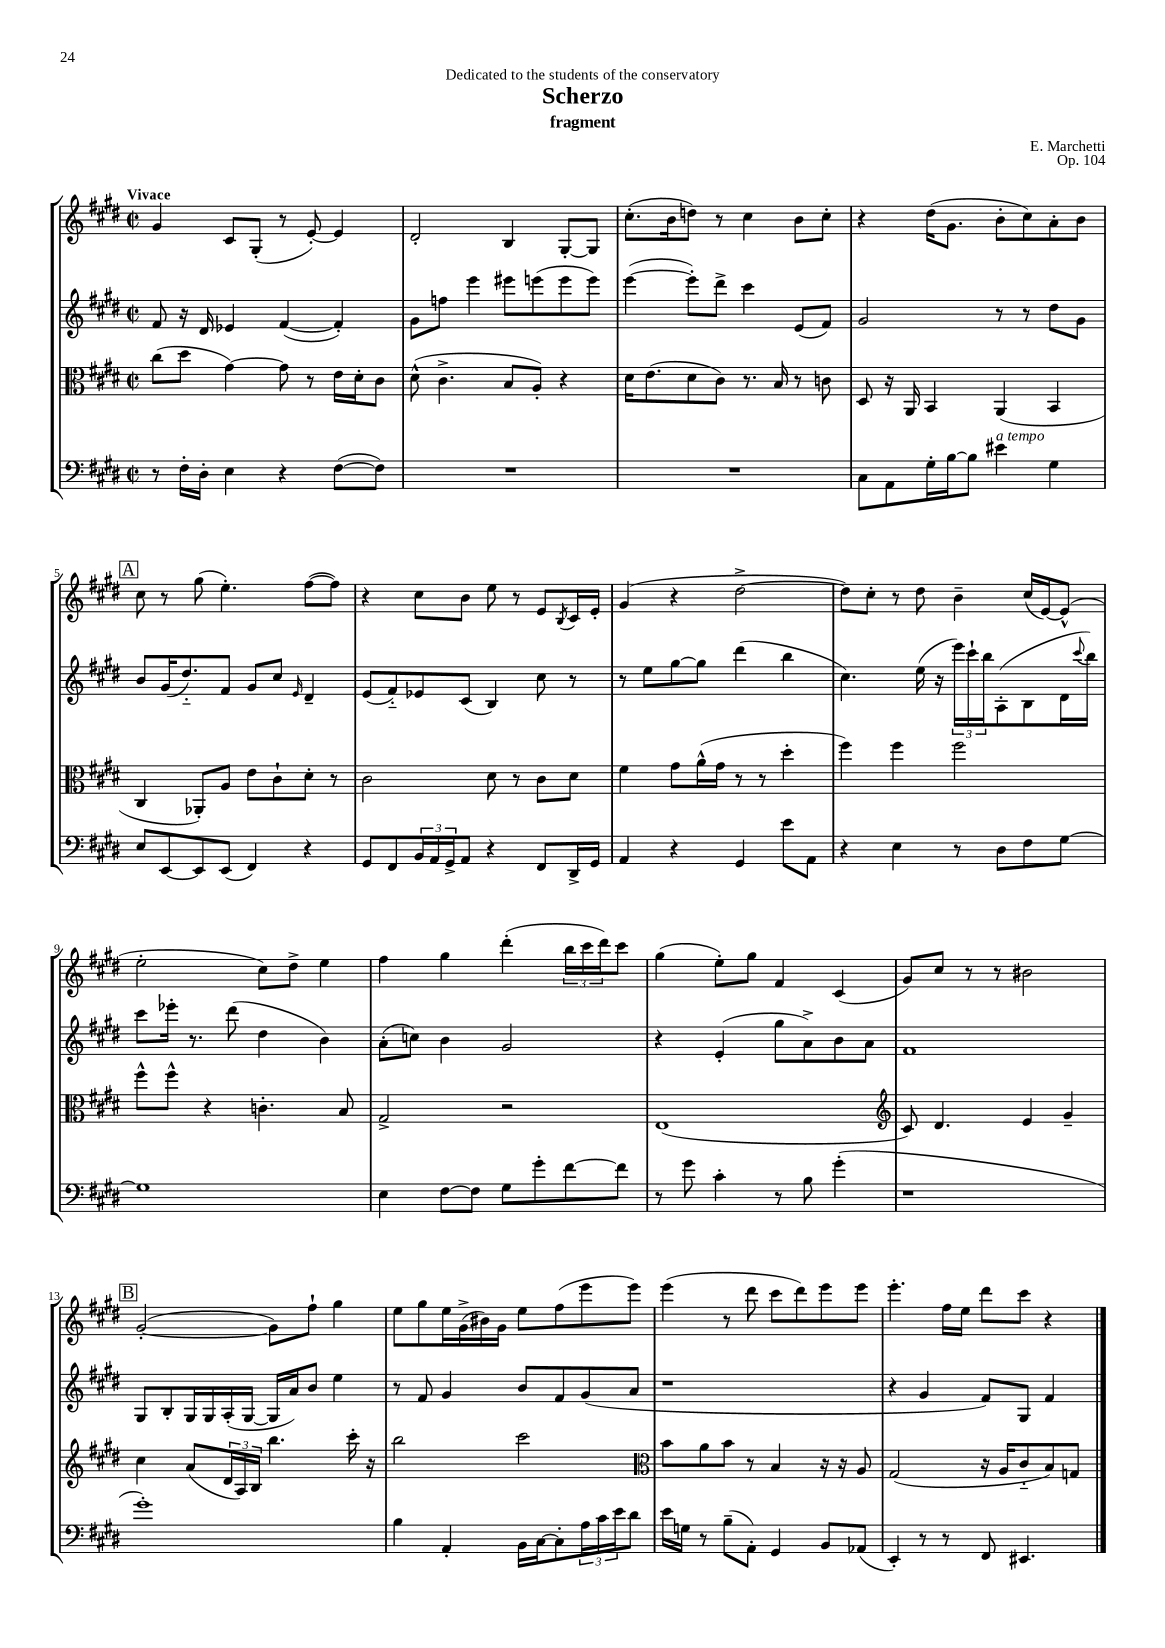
\header { title = "Scherzo" composer = "E. Marchetti" subtitle = "fragment" dedication = "Dedicated to the students of the conservatory" opus = "Op. 104" }
<<
\new StaffGroup <<
\new Staff = "s0" {
    \clef treble \key e \major \defaultTimeSignature \time 2/2 \tempo "Vivace"
    gis'4 cis'8 gis8-.( r8 e'8~-.) e'4 |
    dis'2-. b4 gis8~-. gis8 |
    cis''8.-.( b'16 d''8) r8 cis''4 b'8 cis''8-. |
    r4 dis''16( gis'8. b'8-. cis''8) a'8-. b'8 |
    \mark \markup { \box "A" } cis''8 r8 gis''8( e''4.-.) fis''8~( fis''8) |
    r4 cis''8 b'8 e''8 r8 e'8 \acciaccatura { b8 } cis'16 e'16-. |
    gis'4( r4 dis''2~-> |
    dis''8) cis''8-. r8 dis''8 b'4-- cis''16( e'16~) e'8-^( |
    e''2-. cis''8) dis''8-> e''4 |
    fis''4 gis''4 dis'''4-.( \tuplet 3/2 { b''16 cis'''16 dis'''16) } cis'''8 |
    gis''4( e''8-.) gis''8 fis'4 cis'4( |
    gis'8) cis''8 r8 r8 bis'2 |
    \mark \markup { \box "B" } gis'2~-.( gis'8) fis''8-! gis''4 |
    e''8 gis''8 e''16 gis'16->( bis'16) gis'16 e''8 fis''8( e'''8 e'''8) |
    e'''4( r8 dis'''8 cis'''8 dis'''8) e'''8 e'''8 |
    e'''4.-. fis''16 e''16 dis'''8 cis'''8 r4 \bar "|." |
}
\new Staff = "s1" {
    \clef treble \key e \major \defaultTimeSignature \time 2/2
    fis'8 r16 dis'16 ees'4 fis'4~( fis'4-.) |
    gis'8 f''8 e'''4 eis'''8 e'''8( e'''8 e'''8) |
    e'''4~( e'''8-.) dis'''8-> cis'''4 e'8( fis'8) |
    gis'2 r8 r8 dis''8 gis'8 |
    \mark \markup { \box "A" } b'8 gis'16( dis''8.-_) fis'8 gis'8 cis''8 \grace { e'16 } dis'4-- |
    e'8( fis'8-_) ees'8 cis'8( b4) cis''8 r8 |
    r8 e''8 gis''8~ gis''8 dis'''4( b''4 |
    cis''4.) e''16( r16 \tuplet 3/2 { e'''16) cis'''16-! b''16 } a8-.( b8 dis'16 \appoggiatura { cis'''8 } b''16) |
    cis'''8 ees'''16-. r8. dis'''8( dis''4 b'4) |
    a'8-.( c''8) b'4 gis'2 |
    r4 e'4-.( gis''8 a'8->) b'8 a'8 |
    fis'1 |
    \mark \markup { \box "B" } gis8 b8-. gis16 gis16 a16-.( gis16~ gis16 a'16) b'8 e''4 |
    r8 fis'8 gis'4 b'8 fis'8 gis'8( a'8 |
    r1 |
    r4 gis'4 fis'8) gis8 fis'4 \bar "|." |
}
\new Staff = "s2" {
    \clef alto \key e \major \defaultTimeSignature \time 2/2
    cis''8( dis''8 gis'4~) gis'8 r8 e'16 dis'16-. cis'8 |
    dis'8-^( cis'4.-> b8 a8-.) r4 |
    dis'16 e'8.( dis'8 cis'8) r8. b16 r8 c'8 |
    dis8 r16 a,16 b,4 a,4( b,4 |
    \mark \markup { \box "A" } cis4 aes,8-.) a8 e'8 cis'8-! dis'8-. r8 |
    cis'2 dis'8 r8 cis'8 dis'8 |
    fis'4 gis'8 a'16-^( gis'16 r8 r8 dis''4-. |
    fis''4) fis''4 fis''2 |
    fis''8-^ fis''8-^ r4 c'4.-. b8 |
    gis2-> r2 |
    e1( |
    \clef treble cis'8) dis'4. e'4 gis'4-- |
    \mark \markup { \box "B" } cis''4 a'8( \tuplet 3/2 { dis'16 a16) b16 } b''4. cis'''16-. r16 |
    b''2 cis'''2 |
    \clef alto b'8 a'8 b'8 r8 b4 r16 r16 a8 |
    gis2( r16 a16 cis'8-_ b8) g8 \bar "|." |
}
\new Staff = "s3" {
    \clef bass \key e \major \defaultTimeSignature \time 2/2
    r8 fis16-. dis16-. e4 r4 fis8~( fis8) |
    R1 |
    R1 |
    cis8 a,8 gis16-. b16~ b8 eis'4^\markup { \italic "a tempo" } gis4 |
    \mark \markup { \box "A" } e8 e,8~ e,8 e,8( fis,4) r4 |
    gis,8 fis,8 \tuplet 3/2 { b,16 a,16 gis,16-> } a,8 r4 fis,8 dis,16-> gis,16 |
    a,4 r4 gis,4 e'8 a,8 |
    r4 e4 r8 dis8 fis8 gis8~ |
    gis1 |
    e4 fis8~ fis8 gis8 gis'8-. fis'8~ fis'8 |
    r8 gis'8 cis'4-. r8 b8 gis'4-.( |
    r1 |
    \mark \markup { \box "B" } gis'1-.) |
    b4 a,4-. b,16 cis16~ cis8-. \tuplet 3/2 { a16 cis'16 e'16 } dis'8 |
    e'16 g16 r8 b8--( a,8-.) gis,4 b,8 aes,8( |
    e,4-.) r8 r8 fis,8 eis,4. \bar "|." |
}
>>
>>
